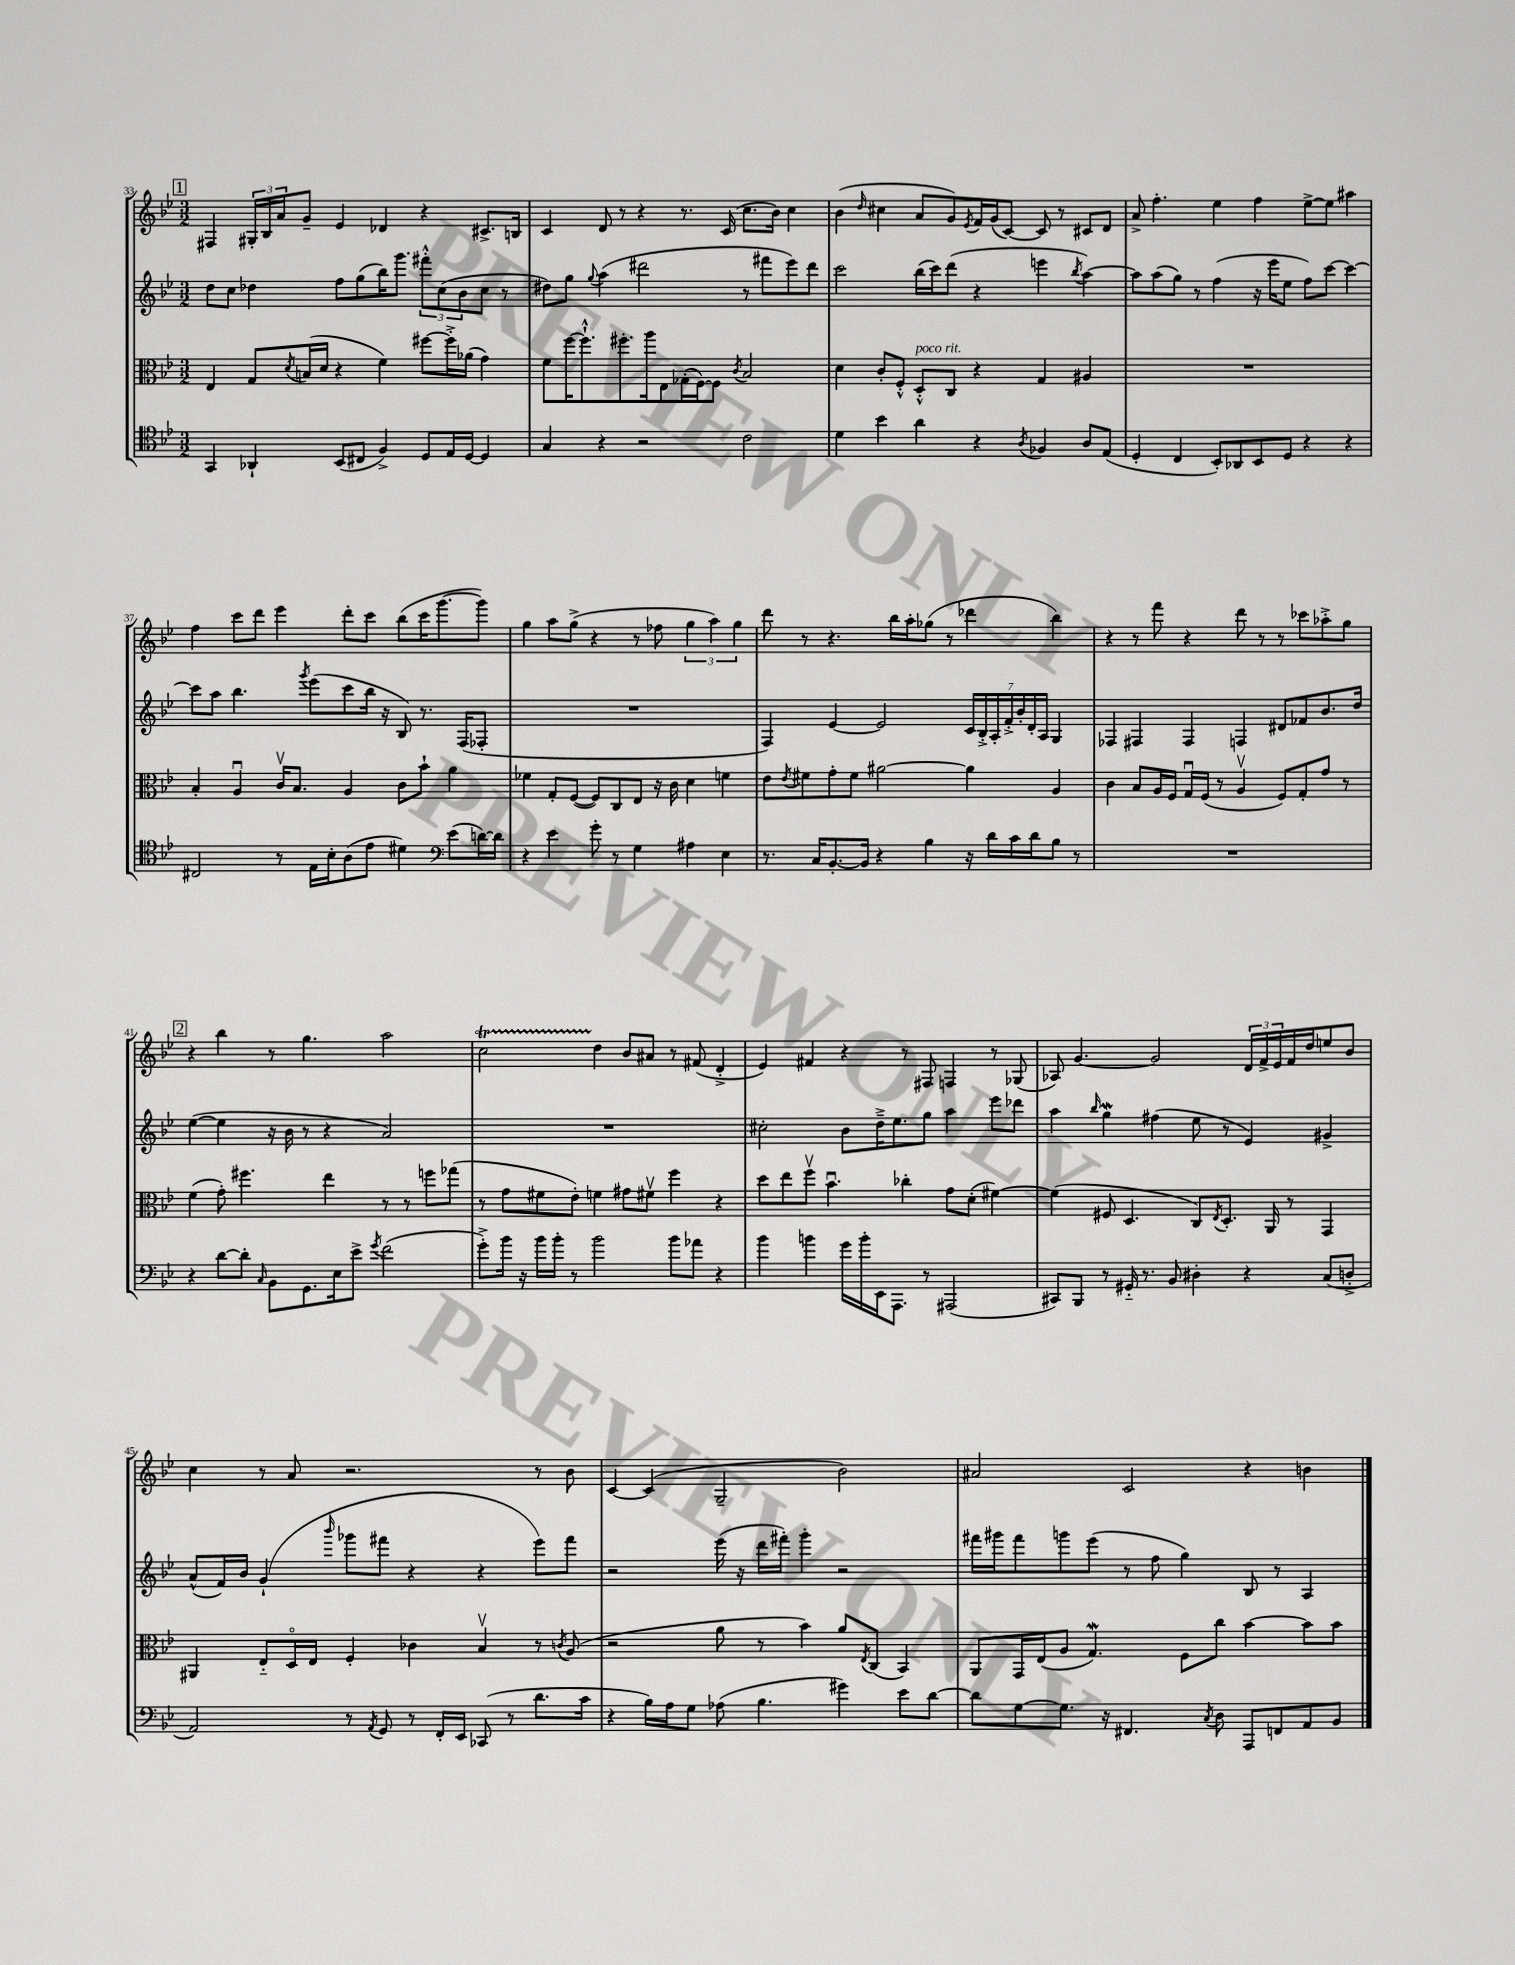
<<
\new StaffGroup <<
\new Staff = "s0" {
    \clef treble \key bes \major \numericTimeSignature \time 3/2
    \mark \markup { \box "1" } fis4 \tuplet 3/2 { gis16-. bes16 a'16 } g'8-- ees'4 des'4 r4 cis'8.-> b16 |
    c'4 d'8 r8 r4 r8. c'16( c''8. bes'16) c''4 |
    bes'4( \grace { d''16 } cis''4 a'8 g'8) \acciaccatura { ees'8 } f'16 g'16( c'8~) c'8 r8 cis'8 d'8 |
    a'8-> f''4.-. ees''4 f''4 ees''8~-> ees''8 ais''4 |
    f''4 c'''8 d'''8 ees'''4 d'''8-. c'''8 bes''8( c'''16 g'''8.~ g'''8) |
    g''4 a''8 g''8->( r4 r8 fes''8 \tuplet 3/2 { g''4 a''4) g''4 } |
    d'''8 r8 r4. bes''16 a''16-. ges''8( r8 des'''4 bes''4) |
    r4 r8 f'''8 r4 d'''8 r8 r8 ces'''8 aes''8-.-> g''8 |
    \mark \markup { \box "2" } r4 bes''4 r8 g''4. a''2 |
    c''2\startTrillSpan d''4\stopTrillSpan bes'8 ais'8 r8 fis'8( d'4-.-> |
    ees'4) fis'4 r4 r8 fis8 f4 r8 ges8( |
    aes8) g'4.~ g'2 \tuplet 3/2 { d'16 f'16-> ees'16 } f'16 d''16 e''8 bes'8 |
    c''4 r8 a'8 r2. r8 bes'8 |
    c'4~ c'4( g2-- bes'2) |
    ais'2 c'2 r4 b'4 \bar "|." |
}
\new Staff = "s1" {
    \clef treble \key bes \major \numericTimeSignature \time 3/2
    \mark \markup { \box "1" } d''8 c''8 des''4 f''8 g''8( bes''16) g'''8. \tuplet 3/2 { fis'''8-.-^ c''8( bes'8 } c''8 r8 |
    dis''8) g''8 \appoggiatura { g''8 } a''4( dis'''2 r8 fis'''8 ees'''8) dis'''8 |
    c'''2 bes''16( c'''16) d'''8( r4 e'''4 \acciaccatura { bes''8 } a''4~) |
    a''8 a''8( g''8) r8 f''4( r16 ees'''16 ees''8 f''8) c'''8~ c'''4~ |
    c'''8 a''8 bes''4. \acciaccatura { g'''8 } ees'''8( c'''8 bes''16 r16 bes8) r8. f16( fes8-. |
    R1. |
    f4) ees'4~ ees'2 \tuplet 7/4 { c'16 bes16-.-> a16-. f'16-.-> bes'16-. d'16-. a16 } g4 |
    fes4 fis4 fis4 f4 dis'8 fes'8 bes'8. d''16 |
    \mark \markup { \box "2" } ees''4~( ees''4 r16 bes'16 r8 r4 a'2) |
    R1. |
    cis''2-. bes'8 d''16---> ees''8. g''8 a''4 ees'''8 des'''8 |
    a''4 \grace { bes''16 } g''4\mordent fis''4( ees''8 r8 ees'4) gis'4-> |
    a'8-^( f'16) bes'16 g'4-!( \grace { bes'''16 } ges'''8 fis'''8 r4 r4 ees'''8) fis'''8 |
    r2 ees'''16( r16 d'''16 fis'''16-.) g'''4-. r2 |
    fis'''16 gis'''16 fis'''8 g'''8 ees'''8( r8 f''8 g''4) bes8 r8 a4 \bar "|." |
}
\new Staff = "s2" {
    \clef alto \key bes \major \numericTimeSignature \time 3/2
    \mark \markup { \box "1" } ees4 g8 \acciaccatura { d'8 } b16( d'16 r4 f'4) fis''8~ fis''16-.-> aes'16( g'4) |
    f'8 f''16~ f''8.-!-^ fis''8.-. a''16 ees8 ges16-.( f16~) f8 \acciaccatura { c'8 } bes2 |
    d'4 c'8-. f8-.-^ d8-.-^^\markup { \italic "poco rit." } c8 r4 g4 ais4 |
    R1. |
    bes4-. a4\downbow c'16\upbow bes8. a4 c'8 bes'8-! a'4 |
    fes'4 g8-. f8~( f8) c8 ees8 r16 c'16 d'4 f'4 |
    ees'8 \acciaccatura { ees'8 } fis'8 g'8-. fis'8 ais'2~ ais'4 a4 |
    c'4 bes8 a16 f16 g16\downbow f16( r8 a4\upbow f8) g8-. g'8 r8 |
    \mark \markup { \box "2" } f'4( g'8-.) fis''4. ees''4 r8 r8 f''8 ges''8( |
    r8 g'8 fis'8 ees'8-.) f'4 gis'8 fis'8\upbow f''4 r4 |
    d''8 ees''8 f''8\upbow bes'4.\downbow ces''4-. g'8 d'8-.( fis'4~) |
    fis'4( fis8 d4. c8) \acciaccatura { ees8 } d8.-. a,16 r8 g,4 |
    ais,4 ees8-_ d16\flageolet ees16 f4-. ces'4 bes4\upbow r8 \acciaccatura { c'8 } a8( |
    r2 a'8 r8 bes'4) a'8 \acciaccatura { ees8 } c8( bes,4) |
    a,8 g,16 ees16( a8 g4.\mordent) f8 c''8 bes'4~ bes'8 bes'8 \bar "|." |
}
\new Staff = "s3" {
    \clef tenor \key bes \major \numericTimeSignature \time 3/2
    \mark \markup { \box "1" } g,4 aes,4-! bes,8( cis8 f4->) d8 ees16 d16~ d4 |
    g4 r4 r2 c'2 |
    d'4 bes'4 a'4 r4 \acciaccatura { a8 } fes4 a8 ees8( |
    d4-. c4 bes,8-.) aes,8 bes,8 d8 r4 r4 |
    cis2 r8 ees16 bes16-. a8( ees'8 dis'4) \clef bass ees'8( d'16~) d'16 |
    r4 ees'4 g'8-. r8 g4 ais4 ees4 |
    r8. c16 bes,8.~-. bes,16 r4 bes4 r16 d'16 c'16 d'16 bes8 r8 |
    R1. |
    \mark \markup { \box "2" } r4 d'8~ d'8-. \grace { c16 } bes,8 g,8. ees16 ees'8-> \acciaccatura { g'8 } f'2( |
    g'8-.->) bes'16 r16 bes'16 bes'16-. r8 bes'2 bes'8 aes'8 r4 |
    bes'4 b'4 g'16 b'16-. ees,16 a,,8. r8 ais,,2( |
    cis,8) bes,,8 r8 gis,16-_ r8. bes,8 dis4-. r4 c8( d8-.-> |
    a,2) r8 \acciaccatura { a,8 } g,8 r8 f,16-. ees,16 ces,8( r8 d'8. c'16 |
    r4 bes16) a16 g8 aes8( bes4. gis'4) ees'8 d'8~ |
    d'8 g8~ g8. r16 fis,4. \acciaccatura { c8 } d8 a,,8 f,8 a,8 bes,8 \bar "|." |
}
>>
>>
\layout { \context { \Score currentBarNumber = #33 } }
